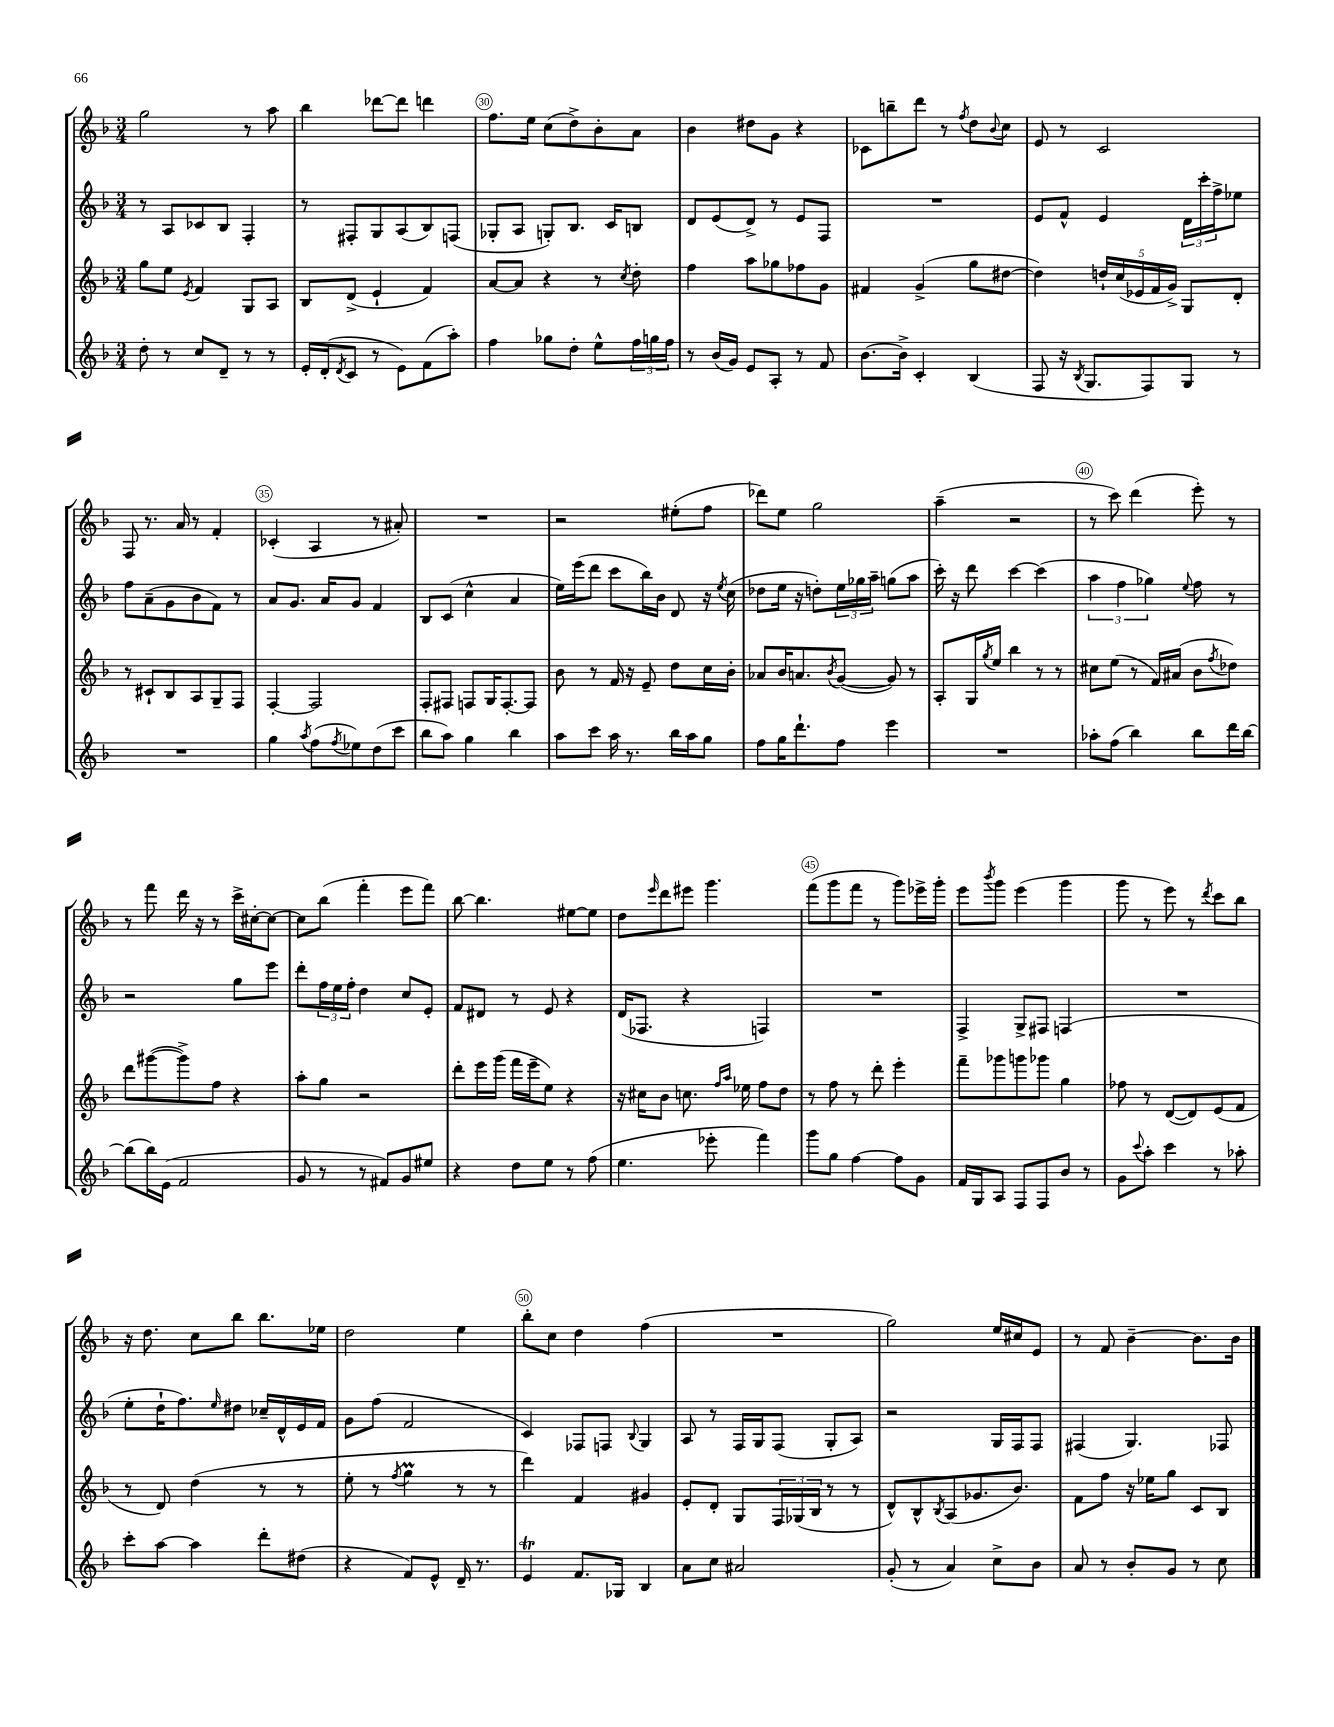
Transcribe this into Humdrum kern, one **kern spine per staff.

**kern	**kern	**kern	**kern
*staff4	*staff3	*staff2	*staff1
*clefG2	*clefG2	*clefG2	*clefG2
*k[b-]	*k[b-]	*k[b-]	*k[b-]
*M3/4	*M3/4	*M3/4	*M3/4
8dd'	8gg	8r	2gg
8r	8ee	8A	.
.	8qe	.	.
8cc	4f	8c-	.
8d~	.	8B-	.
8r	8G	4F'	8r
8r	8A	.	8aa
=	=	=	=
16e'	8B-	8r	4bb-
(16d'	.	.	.
8qd	.	.	.
8c	(8d^	8F#'	.
8r	4e`	8G	[8ddd-
8e)	.	(8A	8ddd-]
(8f	4f)	8B-)	4ddd
8aa')	.	(8F	.
=	=	=	=
4ff	[8a	8G-'	8.ff
.	8a]	8A	.
.	.	.	16ee
8gg-	4r	8G')	(8cc
8dd'	.	8.B-	8dd^)
8ee^^	8r	.	8b-'
.	.	16c	.
.	8qcc	.	.
24ff	8dd'	8B	8a
24gg	.	.	.
24ff	.	.	.
=	=	=	=
8r	4ff	8d	4b-
(16b-	.	(8e	.
16g)	.	.	.
8e	8aa	8d^)	8dd#
8A'	8gg-	8r	8g
8r	8ff-	8e	4r
8f	8g	8F	.
=	=	=	=
[8.b-	4f#	2.r	8c-
.	.	.	8bb~
16b-^]	.	.	.
4c'	(4g^	.	8ddd
.	.	.	8r
.	.	.	8qff
(4B-	8gg	.	8dd
.	.	.	8qqb-
.	[8dd#	.	8cc
=	=	=	=
8F	4dd#])	8e	8e
16r	.	8f^^	8r
8qB-	.	.	.
8.G	.	.	.
.	20dd`	4e	2c
.	(20cc	.	.
.	20e-	.	.
8F)	.	.	.
.	20f	.	.
.	20g^)	.	.
8G	8G	24d	.
.	.	24ccc'	.
.	.	24ff^	.
8r	8d'	8ee-	.
=	=	=	=
2.r	8r	8ff	8F
.	8c#`	(8a~	8.r
.	8B-	8g	.
.	.	.	16a
.	8A	8b-	8r
.	8G~	8f)	4f'
.	8F	8r	.
=	=	=	=
4gg	[4F'	8a	(4c-'
.	.	8.g	.
8qaa	.	.	.
(8ff	2F]	.	4A
.	.	16a	.
8qff	.	.	.
8ee-)	.	8g	.
(8dd	.	4f	8r
8ccc	.	.	8a#')
=	=	=	=
8bb-	8F'	8B-	2.r
8aa)	8F#	(8c	.
4gg	8F	4cc^^	.
.	16G	.	.
.	[8.F'	.	.
4bb-	.	4a	.
.	8F]	.	.
=	=	=	=
8aa	8b-	16ee)	2r
.	.	(16eee	.
8ccc	8r	8ddd	.
16aa	16f	8ccc	.
8.r	16r	.	.
.	8e~	16bb-)	.
.	.	16b-	.
16bb-	8dd	8d	(8ee#'
16aa	.	.	.
8gg	16cc	16r	8ff
.	.	8qee	.
.	16b-'	(16cc	.
=	=	=	=
8ff	8a-	8dd-	8ddd-)
16gg	16b-	16ee	8ee
8.ddd`	8.a	16r	.
.	.	8dd')	2gg
.	8qb-	.	.
8ff	([8g	24ee	.
.	.	24gg-	.
.	.	24aa~	.
4eee	8g])	(8gg	.
.	8r	8aa	.
=	=	=	=
2.r	8A'	16ccc')	(4aa~
.	.	16r	.
.	16G	8ddd	.
.	8qgg	.	.
.	16ee	.	.
.	4bb-	[4ccc	2r
.	8r	(4ccc]	.
.	8r	.	.
=	=	=	=
8aa-'	8cc#	6aa	8r
(8ff	(8ee	.	8ccc)
.	.	6ff	.
4bb-)	8r	.	(4ddd
.	.	6gg-)	.
.	16f)	.	.
.	(16a#	.	.
.	.	8qqee	.
8bb-	8b-	8ff	8eee')
.	8qff	.	.
16ddd	8dd-)	8r	8r
[16bb-	.	.	.
=	=	=	=
(8bb-]	8ddd	2r	8r
16bb-)	([8ggg#	.	8fff
(16e	.	.	.
2f	8ggg#^])	.	16ddd
.	.	.	16r
.	8ff	.	8r
.	4r	8gg	16ccc^
.	.	.	[16cc#'
.	.	8eee	8cc#_
=	=	=	=
8g	8aa'	8ddd'	8cc#]
8r	8gg	24ff	(8bb-
.	.	24ee	.
.	.	24ff'	.
8r	2r	4dd	4fff'
8f#)	.	.	.
8g	.	8cc	8eee
8ee#	.	8e'	8fff)
=	=	=	=
4r	8ddd'	8f	[8bb-
.	16eee	8d#	4.bb-]
.	(16ggg	.	.
8dd	16fff	8r	.
.	16eee~	.	.
8ee	8ee)	8e	.
8r	4r	4r	[8ee#
(8ff	.	.	8ee#]
=	=	=	=
4.ee	16r	(16d	8dd
.	16cc#	8.F-	.
.	.	.	16qqeee
.	8b-	.	8ddd
.	8.cc	4r	8eee#
8eee-'	.	.	4.ggg
.	16qqff	.	.
.	16qqaa	.	.
.	16ee-	.	.
4fff)	8ff	4F)	.
.	8dd	.	.
=	=	=	=
8ggg	8r	2.r	(8fff
8gg	8ff	.	8ggg
[4ff	8r	.	8fff
.	8ddd'	.	8r
8ff]	4eee'	.	8ggg)
8g	.	.	16eee-^
.	.	.	16ggg'
=	=	=	=
16f	8fff~	4F^	8eee
16G	.	.	.
.	.	.	8qbbb-
8A	8ggg-	.	8ggg
8F	8ggg	8G^	(4eee
8F	8ggg-	8F#	.
8b-	4gg	(4F	4ggg
8r	.	.	.
=	=	=	=
8g	8ff-	2.r	8ggg
8qqccc	.	.	.
8aa'	8r	.	8r
4ccc	([8d	.	8eee)
.	8d])	.	8r
.	.	.	8qddd
8r	(8e	.	8ccc
8aa-'	8f	.	8bb-
=	=	=	=
8ccc'	8r	8ee'	16r
.	.	.	8.dd
[8aa	8d)	16dd`	.
.	.	8.ff)	.
4aa]	(4dd	.	8cc
.	.	16qqee	.
.	.	8dd#	8bb-
8ddd'	8r	16cc-~	8.bb-
.	.	16d^^	.
(8dd#	8r	16e	.
.	.	16f	16ee-
=	=	=	=
4r	8ee'	8g	2dd
.	8r	(8ff	.
.	8qff	.	.
8f)	4gg	2f	.
8e^^	.	.	.
16d~	8r	.	4ee
8.r	.	.	.
.	8r	.	.
=	=	=	=
4e	4ddd)	4c)	8bb-'
.	.	.	8cc
8.f	4f	8F-	4dd
.	.	8F	.
16G-	.	.	.
.	.	8qqB-	.
4B-	4g#	4G	(4ff
=	=	=	=
8a	8e'	8A	2.r
8cc	8d'	8r	.
2a#	8G	16F	.
.	.	16G	.
.	24F	(8F	.
.	(24G-	.	.
.	24B-	.	.
.	8r	8G'	.
.	8r	8A)	.
=	=	=	=
(8g'	8d^^)	2r	2gg)
8r	8B-^^	.	.
.	8qB-	.	.
4a)	(8A	.	.
.	8.g-	.	.
8cc^	.	16G	16ee
.	8.b-)	16F	16cc#
8b-	.	8F	8e
=	=	=	=
8a	8f	(4F#	8r
8r	8ff	.	8f
8b-'	16r	4.G)	[4b-~
.	16ee-	.	.
8g	8gg	.	.
8r	8c	.	8.b-]
8cc	8B-	8F-	.
.	.	.	16b-
==	==	==	==
*-	*-	*-	*-
